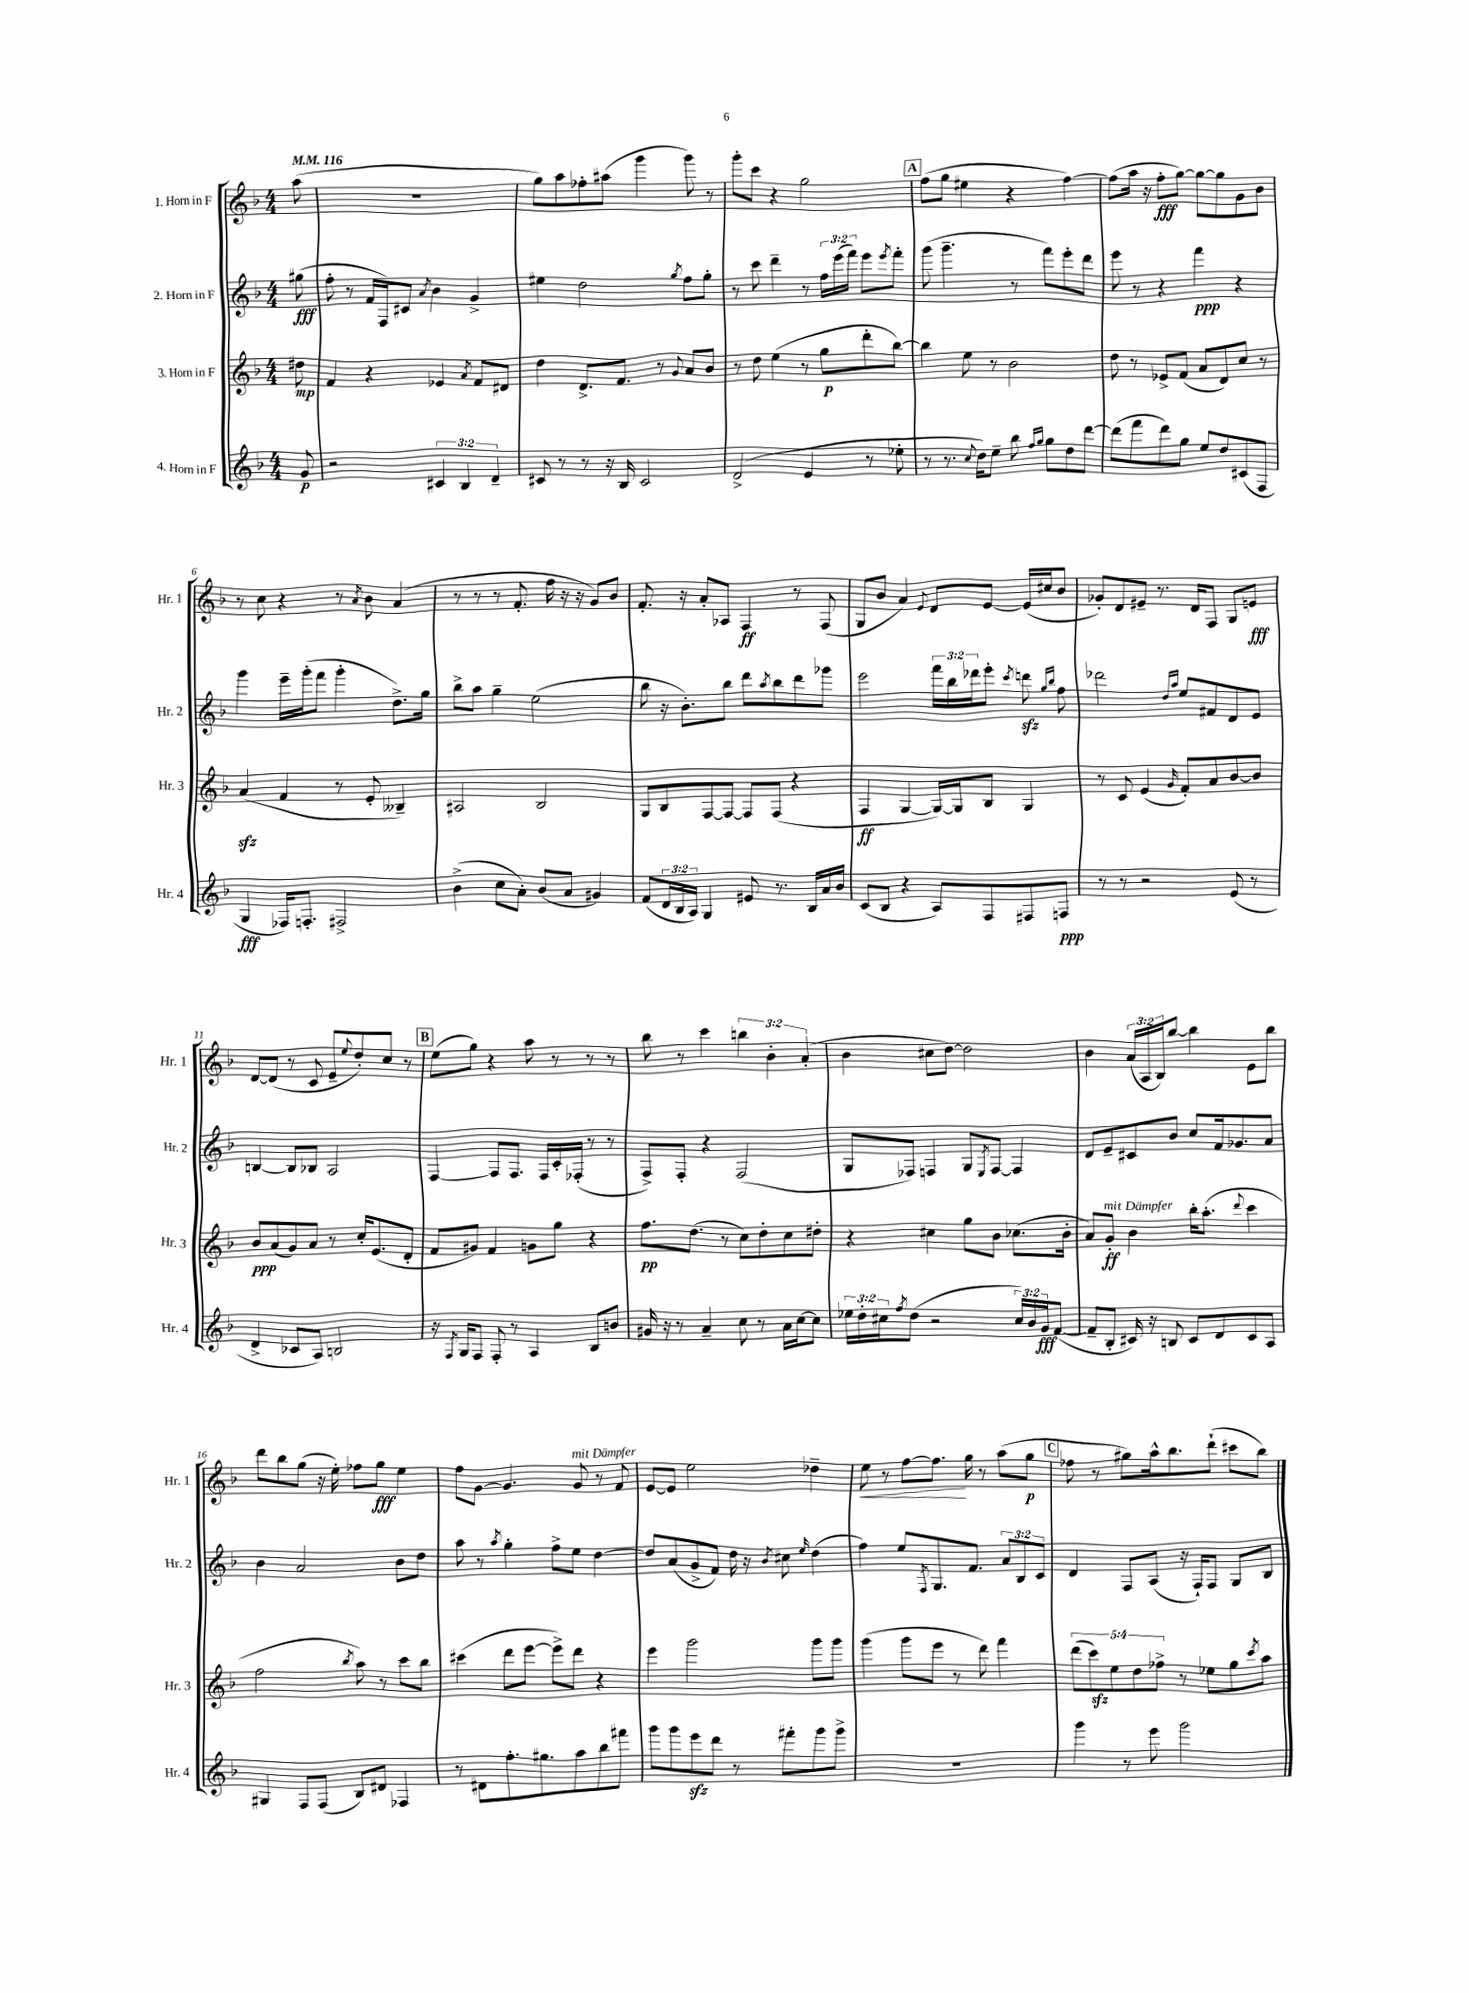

**kern	**kern	**kern	**kern
*staff4	*staff3	*staff2	*staff1
*clefG2	*clefG2	*clefG2	*clefG2
*k[b-]	*k[b-]	*k[b-]	*k[b-]
*M4/4	*M4/4	*M4/4	*M4/4
*MM116	*MM116	*MM116	*MM116
8g/	8dd#\	(8gg#\	(8aa\
=	=	=	=
2r	4f/	8ff'\	1r
.	.	8r	.
.	4r	16f/LL	.
.	.	16F/J)	.
.	.	8c#/J	.
.	.	8qa/	.
6c#/	4e-/	4b-\	.
6B-/	.	.	.
.	8qa/	.	.
.	8f/L	4g^/	.
6d~/	.	.	.
.	8d#/J	.	.
=	=	=	=
8c#/	4dd\	4ee#\	8gg\L)
8r	.	.	8aa\
8r	8.d^/L	2dd\	8ff-'\
16r	.	.	(8aa#\J
16B-/	8.f/J	.	.
2c#/	.	.	4ggg\
.	8r	.	.
.	8qqg/	8qgg/	.
.	8a/L	8ff\L	8ggg\)
.	8b-/J	8gg'\J	8r
=	=	=	=
(2d^/	8r	8r	8ggg'\L
.	8dd\	8ccc\	8ccc\J
.	(4ee\	4ddd~\	4r
4e/	8r	8r	2gg\
.	8gg\L	24ff\LL	.
.	.	(24eee\	.
.	.	24fff\JJ)	.
8r	8ddd'\	8eee\L	.
.	.	8qeee/	.
8ee-'\	[8bb-\J)	8fff'\J	.
=	=	=	=
8r	4bb-\]	(8ggg\	(8ff\L
8.r	.	4.ggg~\	8gg\J
.	8ee\	.	4ee#\
8qqcc/	.	.	.
16dd\LK)	.	.	.
8ee~\J	8r	.	.
8bb-\	2b-\	8r	4r
16qqff/LL	.	.	.
16qqgg/JJ	.	.	.
8gg\L	.	8fff\L)	.
8dd\	.	8eee'\	[4ff\)
[8ddd\J	.	8ddd\J	.
=	=	=	=
(8ddd\]L	8dd\	8eee\	(8ff\]L
8fff\	8r	8r	16aa\Jk
.	.	.	16r
8ddd\)	8e-^/L	4r	8ff'\L
8gg\J	(8f/J	.	[8gg\J)
8ee/L	8a/L	4fff\	8gg\_L
8dd/	8d/)	.	8gg\]
(8c#/	8cc/J	4r	8g\
8F/J	8r	.	8b-\J
=	=	=	=
4G/	(4a/	4ggg\	8r
.	.	.	8cc\
16F-/LK)	4f/	16eee~\LL	4r
8.F'/J	.	(16ggg'\J	.
.	.	8fff\J	.
2F#^/	8r	4ggg'\	8r
.	.	.	8qa/
.	8e'/	.	8b-\
.	4B--~/)	8.dd^\L)	(4a/
.	.	16gg\Jk	.
=	=	=	=
(4b-^\	2A#/	8bb-^\L	8r
.	.	8aa\J	8r
8cc\L	.	4gg~\	8r
8a'\J)	.	.	8.f'/
(8b-/L	2B-/	(2ee\	.
.	.	.	16ff\
8a/J	.	.	16r
.	.	.	16r
4g#/)	.	.	8g/L)
.	.	.	8b-/J
=	=	=	=
(8f/L	8G/L	8bb-\	8.f'/
24d/L	8B-/	16r	.
24B-/	.	.	.
.	.	8.b-'\L)	16r
24A/JJ)	.	.	.
4G/	[8F/	.	8a'/L
.	8F/_J	8bb-\J	8A-/J
8e#/	8F/]L	8ddd\L	4F/
.	.	8qaa/	.
8.r	(8F/J	8bb-\	.
.	4r	8ddd\	8r
16B-/LL	.	.	.
16a/	.	8ggg-\J	(8F/
16b-/JJ	.	.	.
=	=	=	=
(8c/L	4F/	2eee\	8G/L
8B-/J	.	.	8b-/J
4r	[4G/	.	4a/)
.	.	.	8qqe/
8A/L)	16G/_LL)	24fff\LL	8d/L
.	.	24bb-\	.
.	16G/]J	.	.
.	.	24ddd-\J	.
8F/	8B-/J	8eee'\J	[8e/J
.	.	8qccc/	.
8F#/	4G/	8ddd\	(16e/]LL
.	.	.	16cc#/J
.	.	16qqgg/LL	.
.	.	16qqbb-/JJ	.
8F/J	.	8ff\	8b-/J
=	=	=	=
8r	8r	2ddd-\	8g-'/L)
8r	8c/	.	8d/
2r	(4e/	.	8e#~/J
.	.	.	8.r
.	.	16qqdd/LL	.
.	16qqg/	16qqaa/JJ	.
.	8f'/L)	8ee/L	.
.	.	.	16d/LK
.	8a/	8f#/	8F/J
(8e/	[8b-/	8d/	8G/L
8r	8b-/]J	8e/J	8e/J
=	=	=	=
4d^/	8b-/L	[4B/	[8d/L
.	(8a/	.	(8d/]J
8c-/L	8g/)	8B/]L	8r
8A/J)	8a/J	8B-/J	8c/
2B/	8r	2A/	8e~/L
.	.	.	8qqee/
.	16cc'/LK	.	8dd'/)
.	(8.e/	.	.
.	.	.	8cc/J
.	8d'/J	.	8r
=	=	=	=
16r	8f/L	[4F/	(8ee\L
8qF/	.	.	.
16G/LK	.	.	.
8F/J	8g#/J)	.	8gg\J)
8F'/	4f/	8F/]L	4r
8r	.	8.F/J	.
4A/	8g\L	.	8aa\
.	.	16F/LL	.
.	8gg\J	16c'/	8r
.	.	(16F-'/JJ	.
8B-/L	4r	8r	8r
8b/J	.	8r	8r
=	=	=	=
16g#/	8.ff\L	8F^/L)	8bb-\
16r	.	.	.
8r	.	8F'/J	8r
.	(8.dd\J	.	.
4a~/	.	4r	4ccc\
.	8r	.	.
8cc\	8cc\L)	(2F/	6bb\
8r	8dd'\	.	.
.	.	.	6b-'\
16a\LL	8cc\	.	.
[16cc\J	.	.	.
.	.	.	(6a'/
8cc\]J	8dd#'\J	.	.
=	=	=	=
24ee-\LL	4r	8G/L	4b-\
24dd'\	.	.	.
24cc#\J	.	.	.
8qff/	.	.	.
(8dd\J	.	8F-/J)	.
2r	4cc#\	4F/	8cc#\L
.	.	.	[8dd\J)
.	8gg\L	8G/L	2dd\]
.	.	8qE/	.
.	8b-\J	[8F/J	.
24cc#/LL)	(8.cc-\L	4F/]	.
24b-/	.	.	.
24g/J	.	.	.
([8f/J	.	.	.
.	16b-'\Jk	.	.
=	=	=	=
8f~/]L	8a/L)	8d/L	4b-\
8B-'/J	8g'/J	8e~/	.
16c#/)	4b-\	8c#/	(24a/LL
.	.	.	24A/
16r	.	.	.
.	.	.	24B-/J)
8B/	.	8b-/J	[8bb-/J
8c#/L	16bb-'\LK	8cc/L	4bb-\]
.	(8.aa'\J	.	.
8d/	.	16f/k	.
.	.	8.g-/	.
.	8qqddd/	.	.
8c#/	4ccc\	.	8e\L
8A/J	.	8a/J	8bb-\J
=	=	=	=
4G#/	2ff\	4b-\	8ddd\L
.	.	.	8bb-\
8F/L	.	2a/	(8gg\J
(8F/J	.	.	16r
.	.	.	16ee'\)
.	8qbb-/	.	.
8B-/L)	8aa\)	.	8ff-\L
8d#/J	8r	.	8gg\J
4F-/	8ccc\L	8b-\L	4ee\
.	8bb-\J	8dd\J	.
=	=	=	=
8r	(4ccc#\	8aa\	8ff\L
8d#\L	.	8r	[8g\J
.	.	8qaa/	.
8.ff'\	8ddd\L	4gg'\	4.g/]
.	[8eee\J	.	.
8.gg#\	.	.	.
.	8eee^\]L)	8ff^\L	.
8aa\	8ddd\J	8ee\J	8g/
8bb-\	4r	[4dd\	8r
8fff#\J	.	.	8f/
=	=	=	=
8ggg\L	4eee\	8dd/]L	[8e/L
8ggg\	.	(8a/	8e/]J
8eee\	2ggg\	8g^/	2ee\
8ddd\J	.	8f/J)	.
8r	.	16dd\	.
.	.	16r	.
.	.	8qb-/	.
8fff#'\L	.	8cc#\	.
.	.	16qqee/	.
8ggg\	8ggg\L	(4dd\	4dd-~\
8ggg^\J	8ggg\J	.	.
=	=	=	=
1r	(4ggg\	4ff\)	8ee\
.	.	.	8r
.	8ggg\L	8ee/L	[8ff\L
.	.	8qF/	.
.	8eee\J	8.G/	8.ff\]J
.	8r	.	.
.	.	8.f/J	16gg\
.	8ddd\)	.	8r
.	4fff\	12a/L	(8aa\L
.	.	12B-/	.
.	.	.	8gg\J
.	.	12c/J	.
=	=	=	=
4ggg\	(10ddd\L	4d/	8ff-\
.	10ccc\)	.	.
.	.	.	8r
.	10ee\	.	.
8r	.	8F/L	8gg#\L)
.	10dd\	.	.
8eee\	.	(8A/J	16aa^^\k
.	10ff-^\J	.	.
.	.	.	8.bb-\
2ggg\	8r	16r	.
.	.	16F`/LK)	.
.	8ee-\L	8F/J	(8ddd`\J
.	8gg\	8G/L	8ccc#\L
.	8qccc/	.	.
.	8aa\J	8B-/J	8bb-\J)
==	==	==	==
*-	*-	*-	*-
